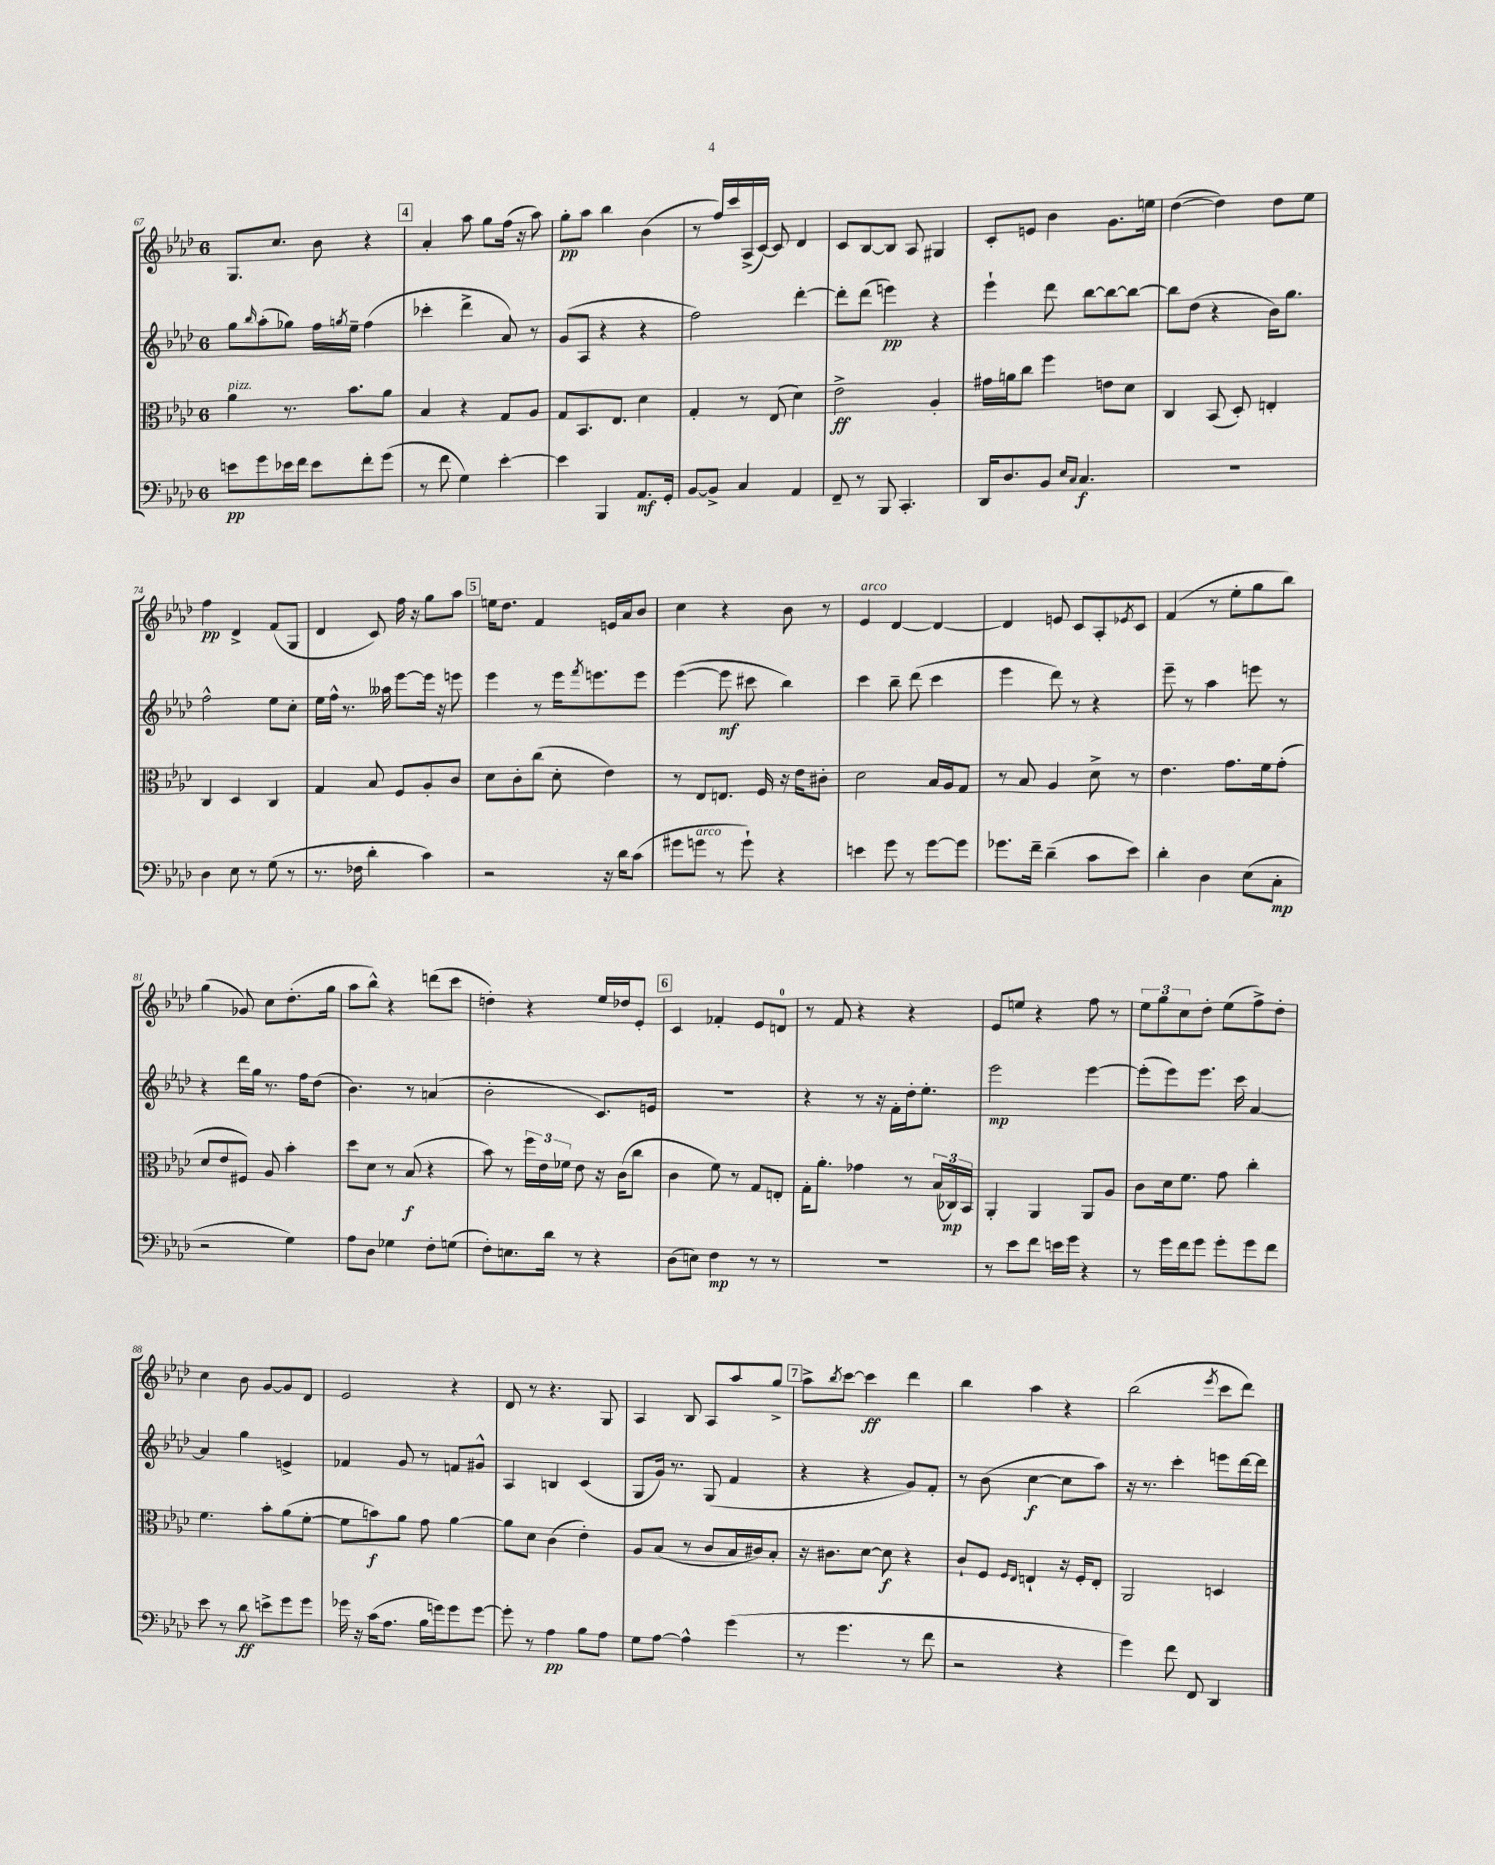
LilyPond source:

<<
\new StaffGroup <<
\new Staff = "s0" {
    \clef treble \key aes \major \once \override Staff.TimeSignature.style = #'single-digit \time 6/8
    g8. c''8. bes'8 r4 |
    \mark \markup { \box "4" } aes'4-. aes''8 g''8 f''16( r16 aes''8) |
    g''8-.\pp aes''8 bes''4 bes'4( |
    r8 f''16) c'''16 aes16->( c'16~) c'8 des'4 |
    c'8 bes8~ bes8 aes8 gis4 |
    c'8-. e'8 bes'4 g'8. e''16 |
    des''4~( des''4) des''8 ees''8 |
    f''4\pp des'4-> f'8( g8 |
    des'4 c'8) f''16 r16 g''8 aes''8 |
    \mark \markup { \box "5" } e''16 des''8. f'4 e'16 aes'16 bes'8 |
    c''4 r4 bes'8 r8 |
    ees'4^\markup { \italic "arco" } des'4~ des'4~ |
    des'4 e'8 c'8 aes8-. \acciaccatura { ees'8 } c'8 |
    f'4( r8 ees''8-. g''8 bes''8) |
    g''4( ges'8) c''8 des''8.-.( g''16 |
    aes''8 bes''8-^) r4 d'''8( c'''8 |
    d''4-.) r4 ees''16 des''16 ees'8-. |
    \mark \markup { \box "6" } c'4 fes'4-. ees'8 d'8-0 |
    r8 f'8 r4 r4 |
    ees'8 e''8 r4 f''8 r8 |
    \tuplet 3/2 { ees''8 g''8 c''8 } des''8-. ees''8( f''8->) des''8-. |
    c''4 bes'8 g'8~ g'8 des'8 |
    ees'2 r4 |
    des'8 r8 r4. g8 |
    aes4 bes8 aes8 aes''8 g''8-> |
    \mark \markup { \box "7" } aes''8-> \acciaccatura { bes''8 } c'''8~ c'''4\ff des'''4 |
    bes''4 aes''4 r4 |
    bes''2( \acciaccatura { ees'''8 } c'''8 des'''8) \bar "|." |
}
\new Staff = "s1" {
    \clef treble \key aes \major \once \override Staff.TimeSignature.style = #'single-digit \time 6/8
    g''8 \grace { bes''16 } aes''8-.( ges''8) f''16 \acciaccatura { g''8 } ees''16-- f''4( |
    \mark \markup { \box "4" } ces'''4-. des'''4-> aes'8) r8 |
    g'8( aes8 r4 r4 |
    f''2) des'''4~-. |
    des'''8-. des'''8( e'''4\pp) r4 |
    ees'''4-! des'''8 bes''8~ bes''8~ bes''8~ |
    bes''8 des''8( r4 bes'16) g''8. |
    f''2-^ ees''8 c''8-. |
    ees''16 f''16-^ r8. aeses''16 ees'''8~ ees'''16 r16 e'''8 |
    \mark \markup { \box "5" } ees'''4 r8 ees'''16 \acciaccatura { f'''8 } e'''8. e'''8 |
    ees'''4~( ees'''8\mf cis'''8 bes''4) |
    c'''4 bes''8-- des'''8( c'''4 |
    ees'''4 des'''8) r8 r4 |
    ees'''8-- r8 aes''4 e'''8 r8 |
    r4 des'''16 g''16 r8. f''16 des''8( |
    bes'4.) r8 a'4( |
    bes'2-. c'8.) e'16 |
    \mark \markup { \box "6" } R2. |
    r4 r8 r16 f'16-. des''16-. ees''8.-. |
    ees'''2\mp ees'''4~ |
    ees'''8-.( ees'''8) ees'''8. c'''16 aes'4~ |
    aes'4 g''4 e'4-> |
    fes'4 g'8 r8 f'8 gis'8-^ |
    aes4 b4 c'4( |
    g8 g'16) r8. g8( f'4 |
    \mark \markup { \box "7" } r4 r4 g'8) f'8-. |
    r8 bes'8( c''4~\f c''8 aes''8) |
    r16 r8. c'''4-. e'''8 des'''16~ des'''16 \bar "|." |
}
\new Staff = "s2" {
    \clef alto \key aes \major \once \override Staff.TimeSignature.style = #'single-digit \time 6/8
    aes'4^\markup { \italic "pizz." } r8. bes'8. aes'8 |
    \mark \markup { \box "4" } bes4 r4 g8 aes8 |
    g8 bes,8. ees8. des'4 |
    g4-. r8 ees8( des'4) |
    ees'2->\ff aes4-. |
    gis'16 a'16 c''8 f''4 e'8 des'8 |
    c4 bes,8( des8-.) e4-. |
    c4 des4 c4 |
    g4 bes8 f8 aes8-. c'8 |
    \mark \markup { \box "5" } des'8 c'8-. c''8( des'8-. ees'4) |
    r8 ees8 e8. f16 r16 ees'16 cis'8-. |
    des'2 bes16 aes16 g8 |
    r8 bes8 aes4 des'8-> r8 |
    ees'4. g'8. f'16 g'8-.( |
    des'8 ees'8 fis8) aes8 bes'4-. |
    des''8 des'8 r8 bes8\f( r4 |
    bes'8) r8 \tuplet 3/2 { f''16 ees'16 fes'16 } ees'8 r16 c'16( c''8 |
    \mark \markup { \box "6" } c'4 f'8) r8 g8 e8-. |
    g16-. aes'8.-. ges'4 r8 \tuplet 3/2 { bes16( ces16\mp) bes,16 } |
    aes,4-. aes,4 aes,8 aes8 |
    c'8 des'16 f'8. g'8 c''4-. |
    f'4. bes'8-. aes'8( f'8~-. |
    f'8 b'8\f) aes'8 g'8 aes'4~ |
    aes'8 des'8 c'4( ees'4-.) |
    aes8 bes8( r8 c'8 bes16 cis'16) bes8-. |
    \mark \markup { \box "7" } r16 cis'8. des'8~ des'8\f r4 |
    c'8-! f8 \grace { f16 ees16 } e4-! r16 f16-. e8-. |
    aes,2 d4 \bar "|." |
}
\new Staff = "s3" {
    \clef bass \key aes \major \once \override Staff.TimeSignature.style = #'single-digit \time 6/8
    e'8\pp g'8 ees'16 f'16 ees'8 f'8-. g'8( |
    \mark \markup { \box "4" } r8 f'8 g4) ees'4~-. |
    ees'4 bes,,4 aes,8.\mf g,16-. |
    bes,8~ bes,8-> c4 aes,4 |
    f,8-- r8 bes,,8 c,4.-. |
    des,16 des8. bes,8 \grace { ees16 c16 } c4.\f |
    R2. |
    des4 ees8 r8 g8( r8 |
    r8. fes16 des'4-. c'4) |
    \mark \markup { \box "5" } r2 r16 des'16 c'8( |
    gis'8 g'8^\markup { \italic "arco" } r8 g'8-!) r4 |
    e'4 g'8 r8 g'8~ g'8 |
    ges'8. f'16-- des'4--( c'8 ees'8) |
    des'4-. des4 ees8( c8-.\mp |
    r2 g4) |
    aes8 des8 ges4 f8-. g8( |
    f8-.) e8. des'16 r8 r4 |
    \mark \markup { \box "6" } des8( e8) f4\mp r8 r8 |
    R2. |
    r8 ees'8 f'8 e'16 g'16 r4 |
    r8 g'16 f'16 g'8 g'8-. g'8 f'8 |
    ees'8 r8 des'8\ff e'8-> g'8 g'8 |
    ges'16 r16 c'16( aes8. bes16 g'16) g'8 g'8~ |
    g'8-. r8 aes4\pp bes8 aes8 |
    g8 aes8~ aes4-^ g'4( |
    \mark \markup { \box "7" } r8 g'4. r8 f'8 |
    r2 r4 |
    g'4) f'8 f,8 des,4 \bar "|." |
}
>>
>>
\layout { \context { \Score currentBarNumber = #67 } }
